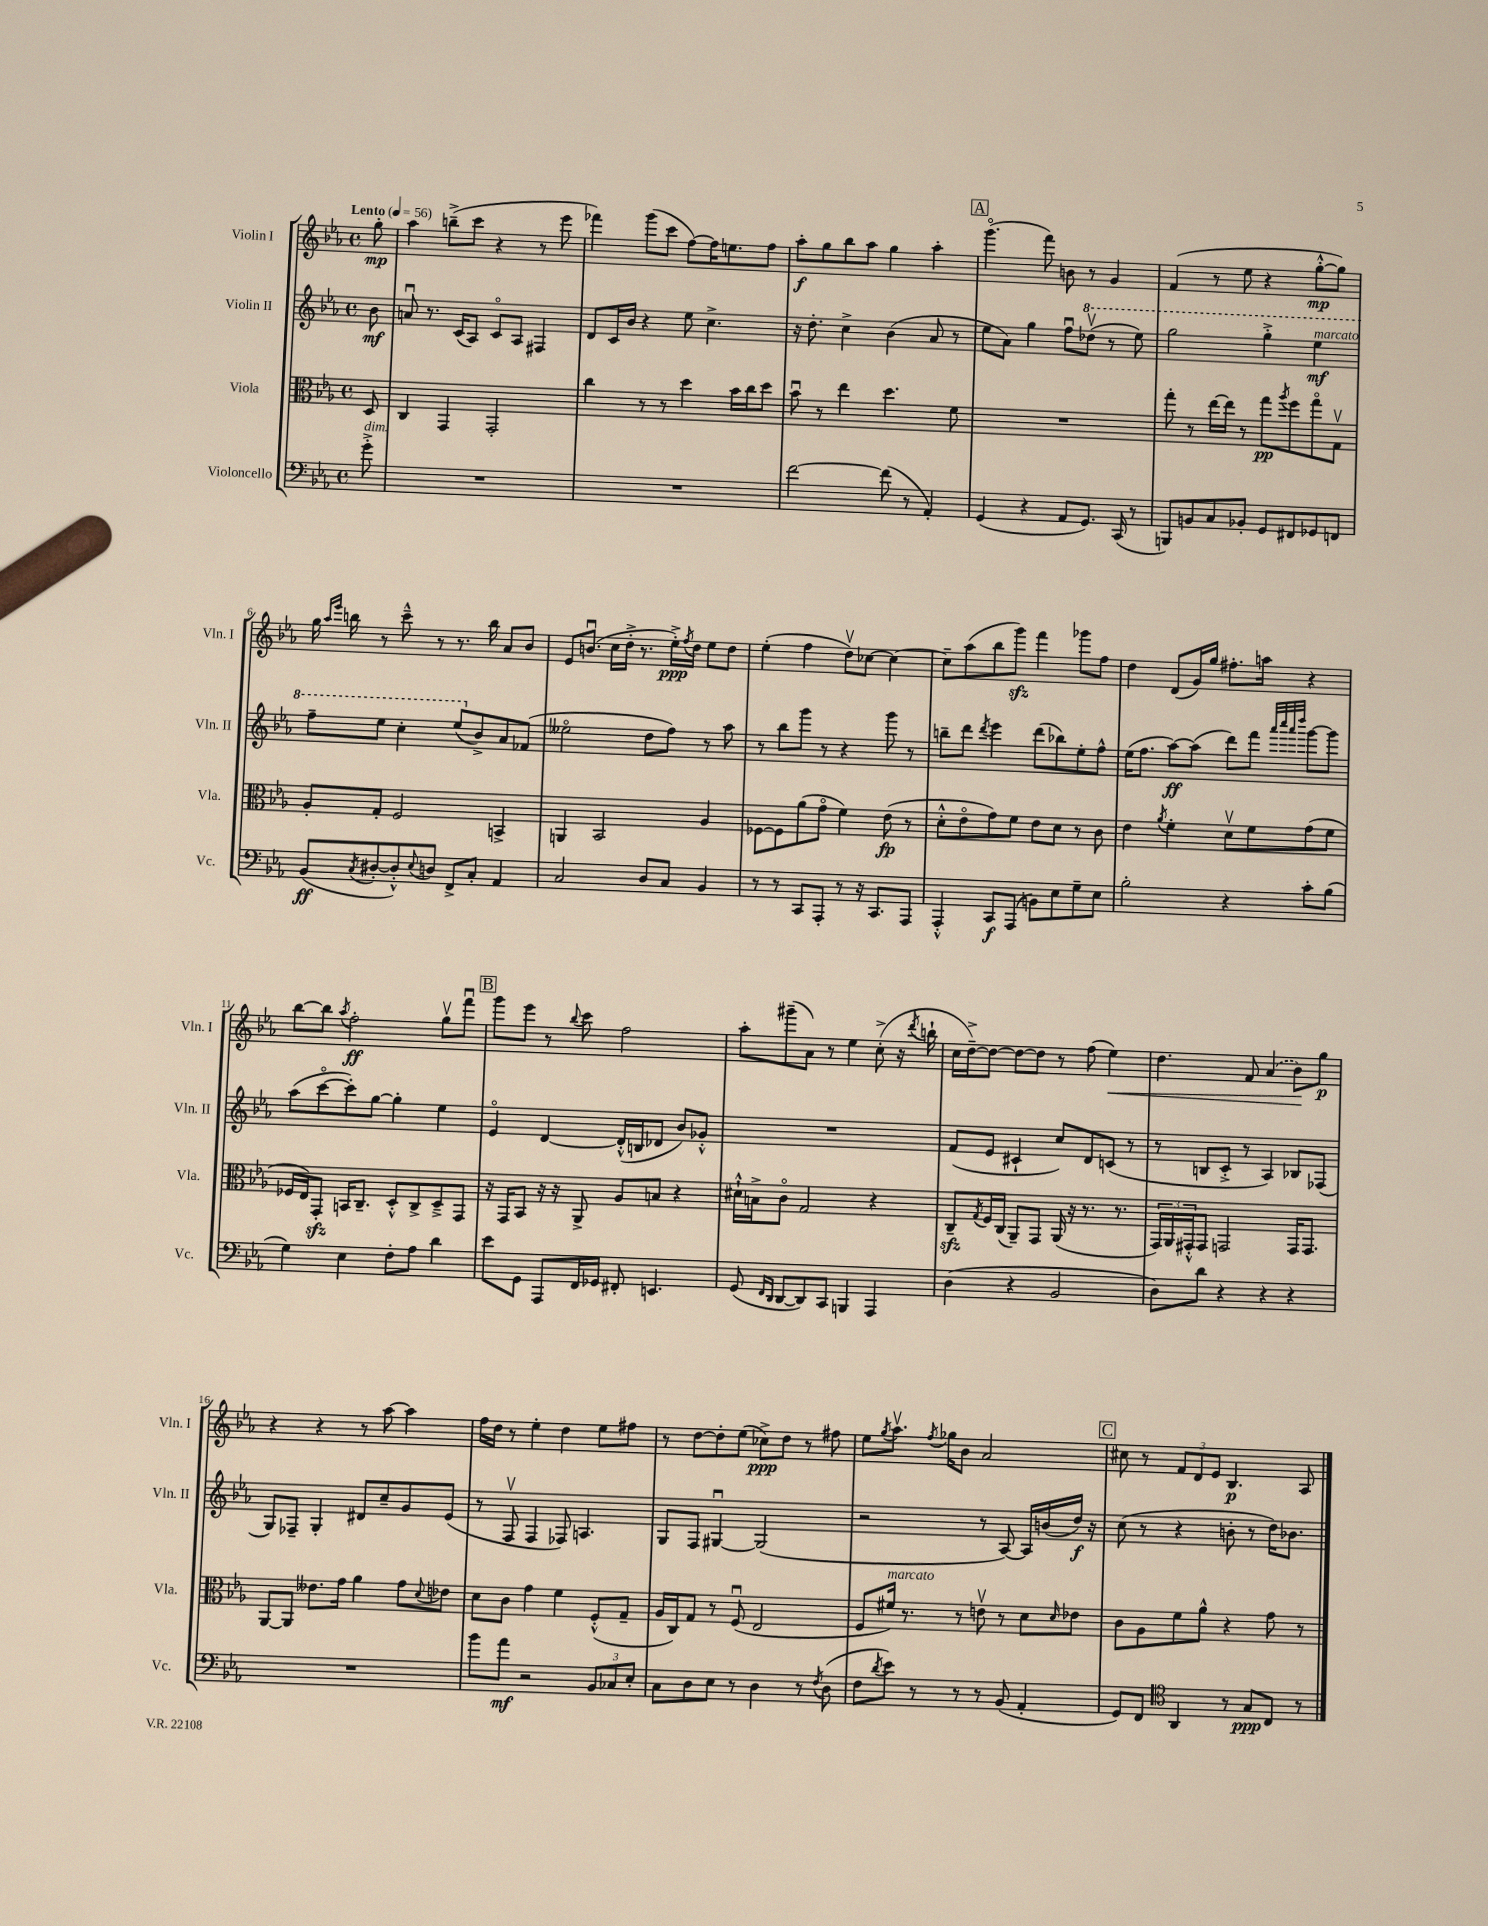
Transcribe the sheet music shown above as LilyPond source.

<<
\new StaffGroup <<
\new Staff = "s0" \with { instrumentName = "Violin I" shortInstrumentName = "Vln. I" } {
    \clef treble \key ees \major \defaultTimeSignature \time 4/4 \partial 8 \tempo "Lento" 4 = 56
    g''8-.\mp |
    aes''4 b''8--->( c'''8 r4 r8 ees'''8 |
    fes'''4) g'''8( c'''8 f''8~) f''16 e''8. f''8 |
    aes''8-.\f g''8 bes''8 aes''8 g''4 aes''4-. |
    \mark \markup { \box "A" } g'''4.\flageolet( f'''8) b'8 r8 g'4 |
    f'4( r8 ees''8 r4 g''8~-.-^\mp g''8) |
    g''16 \grace { aes''16 ees'''16 } b''16 r8 c'''8---^ r8 r8. b''16 aes'8 bes'8 |
    ees'8 b'8.\downbow( c''16 d''16-.-> r8. ees''16-.->\ppp) \acciaccatura { f''8 } d''16 ees''8 d''8 |
    ees''4-.( f''4 d''8\upbow) ces''8~ ces''4~ |
    ces''8-- aes''8( bes''8 g'''8\sfz) f'''4 ges'''8 f''8 |
    d''4 d'8( g'16) g''16 fis''8.-. a''16 r4 |
    bes''8~ bes''8 \acciaccatura { aes''8 } f''2-.\ff g''8\upbow f'''8\downbow |
    \mark \markup { \box "B" } g'''8 ees'''8 r8 \appoggiatura { bes''8 } c'''8 f''2 |
    aes''8-. gis'''8--( aes'8) r8 ees''4 c''8-.->( r16 \acciaccatura { d'''8 } b''16-! |
    c''16 d''16~--->) d''8~ d''8~ d''8 r8 f''8( ees''4\<) |
    d''4. f'8 \once \slurDashed aes'4( bes'8\!) g''8\p |
    r4 r4 r8 aes''8~ aes''4 |
    f''16 d''16 r8 ees''4-. d''4 ees''8 fis''8 |
    r8 d''8~ d''8-. ees''8( ces''8->\ppp) d''8 r8 fis''8 |
    ees''8 \acciaccatura { g''8 } aes''8.\upbow \acciaccatura { f''8 } ges''16 bes'8 aes'2 |
    \mark \markup { \box "C" } cis''8 r8 \tuplet 3/2 { f'8 d'8 ees'8 } bes4.\p aes8 \bar "|." |
}
\new Staff = "s1" \with { instrumentName = "Violin II" shortInstrumentName = "Vln. II" } {
    \clef treble \key ees \major \defaultTimeSignature \time 4/4 \partial 8
    bes'8\mf |
    a'8\downbow r8. c'16( aes8) c'8\flageolet aes8 fis4 |
    d'8 c'16 bes'16 r4 ees''8 c''4.-> |
    r16 d''8.-. c''4-> bes'4( aes'8 r8 |
    \mark \markup { \box "A" } ees''8 aes'8) g''4 f''8\downbow \ottava #1 des'''8\upbow( r8 ees'''8) |
    g'''2 g'''4-.-> ees'''4\mf^\markup { \italic "marcato" } |
    f'''8-- ees'''8 c'''4-. ees'''8( \ottava #0 bes'8->) aes'8 fes'8( |
    eeses''2\flageolet d''8 f''8) r8 aes''8 |
    r8 bes''8 g'''8 r8 r4 g'''8 r8 |
    b''8-- d'''8 \acciaccatura { d'''8 } ees'''4 d'''8( bes''8) ees''8-. f''8-^ |
    ees''16( f''8. aes''8~\ff) aes''8( d'''8) f'''8 \grace { aes'''32 c''''32 aes'''32 d''''32 } g'''8~ g'''8 |
    aes''8( c'''8~\flageolet c'''8-.) g''8~ g''4-. ees''4 |
    \mark \markup { \box "B" } ees'4\flageolet d'4~ d'16-.-^( b16 des'8 bes'8) ges'8-.-^ |
    R1 |
    f'8( ees'8 cis'4-! c''8) d'8 c'8( r8 |
    r8 b8 c'8-.-> r8 aes4) bes8 fes8( |
    g8) fes8-- g4-. dis'8 c''8-- g'8 ees'8( |
    r8 f8\upbow f4 fes8) a4. |
    g8 f8 gis4~\downbow gis2( |
    r2 r8 aes8~) aes16 b'16( d''16\f) r16 |
    \mark \markup { \box "C" } c''8( r8 r4 b'8-. r8 d''16) bes'8. \bar "|." |
}
\new Staff = "s2" \with { instrumentName = "Viola" shortInstrumentName = "Vla." } {
    \clef alto \key ees \major \defaultTimeSignature \time 4/4 \partial 8
    d8 |
    c4 g,4 g,2-. |
    c''4 r8 r8 d''4 bes'16 c''16 d''8 |
    bes'8\downbow r8 ees''4 d''4. f'8 |
    \mark \markup { \box "A" } R1 |
    g''8-. r8 ees''16~ ees''16 r8 g''8\pp \acciaccatura { aes''8 } f''8 g''8\flageolet g8\upbow |
    aes8-. g8-. f2 b,4-> |
    a,4 bes,2 aes4 |
    fes8~ fes8 aes'8( g'8\flageolet f'4) ees'8\fp( r8 |
    d'8-.-^ ees'8\flageolet g'8) f'8 ees'8 d'8 r8 c'8 |
    ees'4 \acciaccatura { aes'8 } f'4-. d'8\upbow f'8 g'8( f'8 |
    fes16 ees16) g,8-.\sfz b,16 c8.-- d8-.-^ c8-> d8---> g,8 |
    \mark \markup { \box "B" } r16 g,16 bes,8 r16 r16 aes,8-> aes8 b8 r4 |
    dis'16-!-^ b16-> c'8\flageolet g2 r4 |
    c8--\sfz \acciaccatura { g8 } f16 c16( aes,8--) g,8 aes,16( r16 r8. r8. |
    \tuplet 3/2 { g,16) aes,16 gis,16-.-^ } gis,8 g,2 g,16 g,8. |
    aes,8~ aes,8 eeses'8. g'16 aes'4 g'8 \appoggiatura { d'8 } ees'8 |
    d'8 c'8 g'4 f'4 f8-.-^( g8-- |
    aes16 c16) g8 r8 f8\downbow( ees2 |
    f8 fis'16^\markup { \italic "marcato" }) r8. r8 e'8\upbow r8 d'8 \grace { d'16 } ees'8 |
    \mark \markup { \box "C" } c'8 aes8 f'8 aes'8-^ r4 g'8 r8 \bar "|." |
}
\new Staff = "s3" \with { instrumentName = "Violoncello" shortInstrumentName = "Vc." } {
    \clef bass \key ees \major \defaultTimeSignature \time 4/4 \partial 8
    g'8-.->^\markup { \italic "dim." } |
    R1 |
    R1 |
    f'2~ f'8( r8 aes,4-.) |
    \mark \markup { \box "A" } g,4( r4 aes,8 g,8.) c,16( r8 |
    b,,8) b,8 c8 bes,8-. g,8 fis,8 ges,8 f,8 |
    bes,8\ff( \acciaccatura { c8 } dis8~-. dis8-.-^) \appoggiatura { ees8 } d8 f,8-> c8-. aes,4 |
    c2 d8 c8 bes,4 |
    r8 r8 c,8 aes,,8-. r8 r16 c,8. aes,,8 |
    aes,,4-.-^ c,8\f aes,,8( b,8) ees8 g8-- ees8 |
    bes2-. r4 c'8-. bes8( |
    g4) ees4 f8-. aes8 d'4 |
    \mark \markup { \box "B" } ees'8 g,8 aes,,8 f,16 ges,16 fis,8-. e,4. |
    g,8( \grace { f,16 d,16 } d,8~ d,8) c,8 b,,4 aes,,4 |
    d4( r4 bes,2 |
    d8) d'8 r4 r4 r4 |
    R1 |
    bes'8 aes'8\mf r2 \tuplet 3/2 { bes,8 ces8 ees8-. } |
    c8 d8 ees8 r8 d4 r8 \acciaccatura { f8 } d8( |
    f8 \acciaccatura { d'8 } ees'8) r8 r8 r8 bes,8( aes,4-. |
    \mark \markup { \box "C" } g,8) f,8 \clef tenor aes,4 r8 g8\ppp c8 r8 \bar "|." |
}
>>
>>
